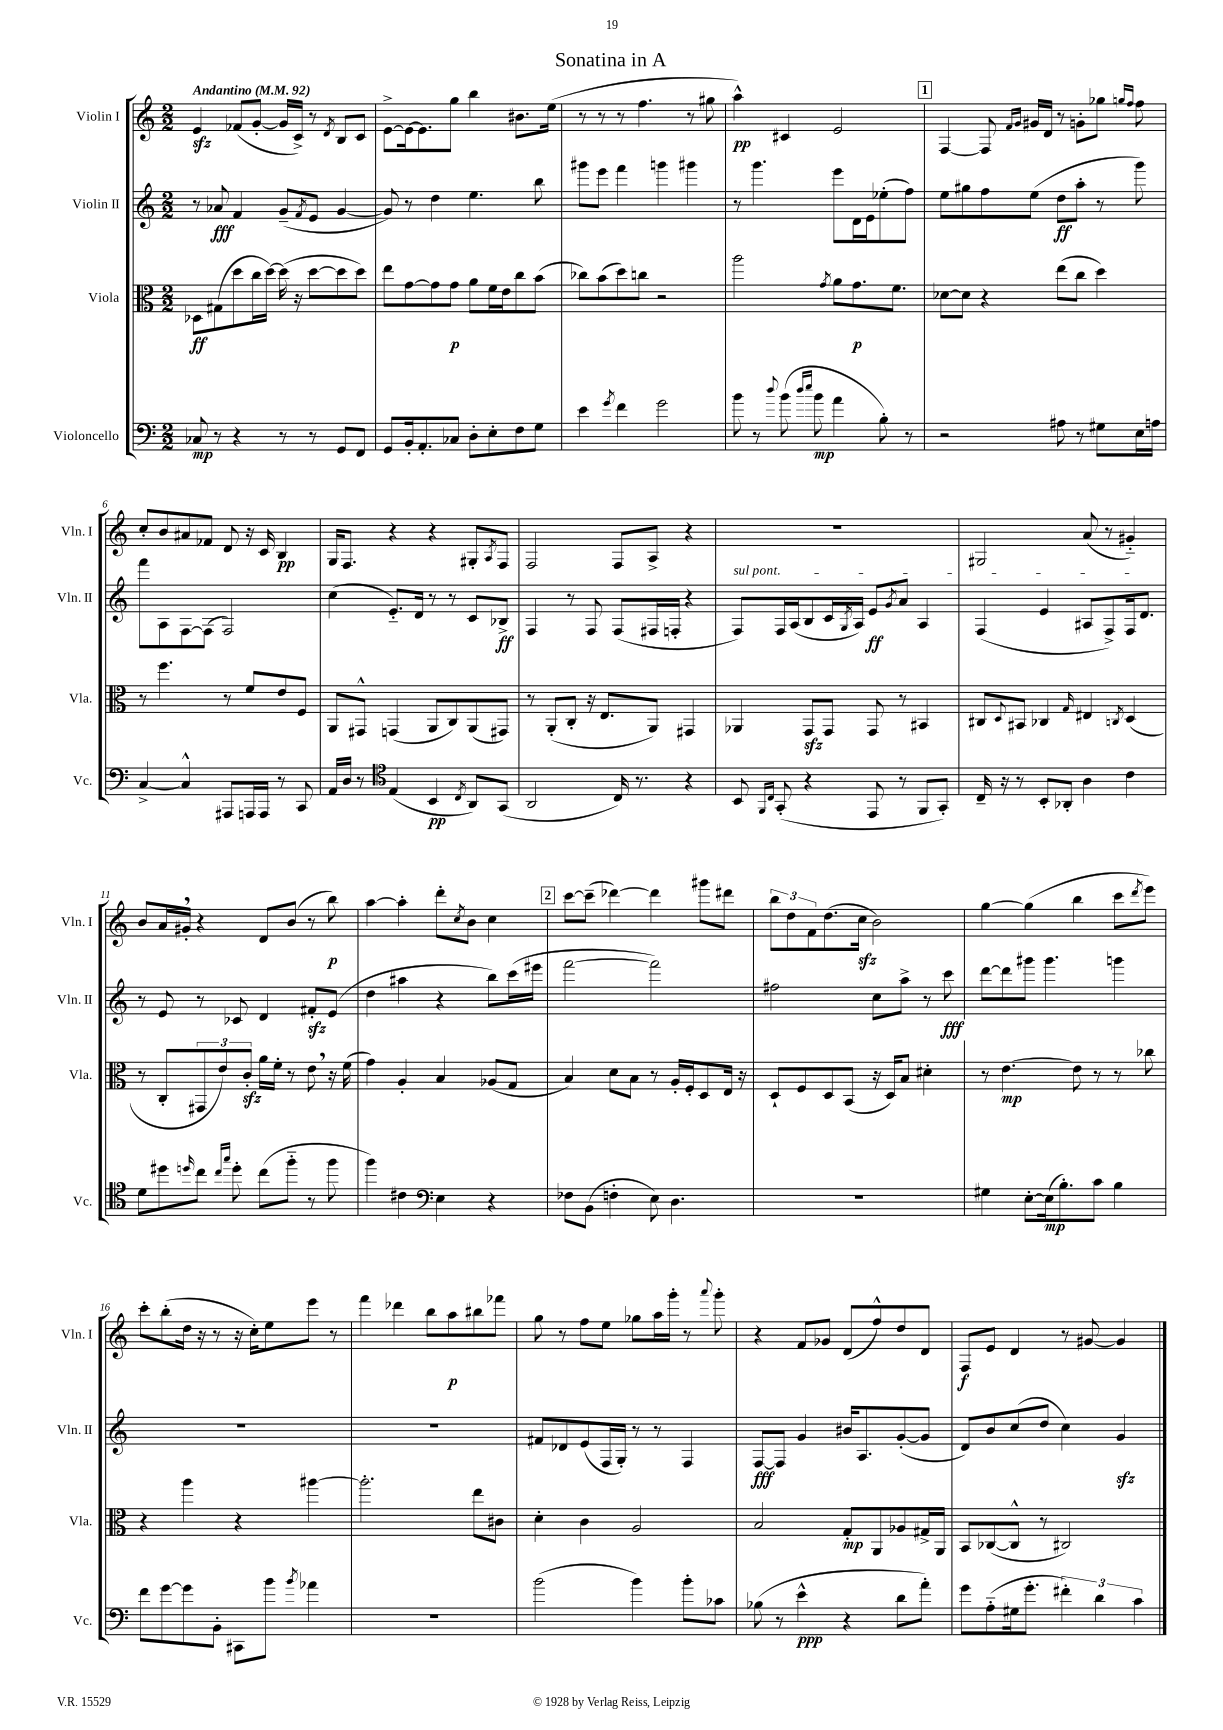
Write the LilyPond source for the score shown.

\header { title = "Sonatina in A" }
<<
\new StaffGroup <<
\new Staff = "s0" \with { instrumentName = "Violin I" shortInstrumentName = "Vln. I" } {
    \clef treble \key c \major \numericTimeSignature \time 2/2 \tempo "Andantino" 4 = 92
    e'4\sfz fes'8( g'8~-. g'16 c'16->) r8 \acciaccatura { d'8 } b8 c'8 |
    e'8~-> e'16~ e'8. g''8 b''4 bis'8. e''16( |
    r8 r8 r8 f''4. r8 gis''8 |
    a''4-^\pp) cis'4 e'2 |
    \mark \markup { \box "1" } f4~ f8 \grace { f'16 g'16 } gis'16 d'16 r8 g'8-. ges''8 \grace { g''16 f''16 } f''8 |
    c''8-. b'8 ais'8 fes'8 d'8 r16 c'16 b4\pp |
    g16 f8. r4 r4 gis8-. \acciaccatura { a8 } f8 |
    f2 f8 a8-> r4 |
    R1 |
    gis2 a'8( r8 gis'4-_) |
    b'8 a'16 gis'16-. \breathe r4 d'8 b'8( r8 b''8\p) |
    a''4~ a''4-. d'''8-. \acciaccatura { c''8 } b'8 c''4 |
    \mark \markup { \box "2" } c'''8~ c'''8--( des'''4~) des'''4 gis'''8 dis'''8 |
    \tuplet 3/2 { b''8 d''8 f'8 } d''8.( c''16\sfz b'2) |
    g''4~ g''4( b''4 c'''8 \acciaccatura { d'''8 } e'''8) |
    c'''8-. b''8-.( d''16 r16 r8 r16 c''16-.) e''8 e'''8 r8 |
    f'''4 des'''4 b''8 a''8\p bis''8 fes'''8 |
    g''8 r8 f''8 e''8 ges''8 a''16 g'''16-. r8 \appoggiatura { a'''8 } g'''8-. |
    r4 f'8 ges'8 d'8( f''8-^) d''8 d'8 |
    f8\f e'8 d'4 r8 gis'8~ gis'4 \bar "|." |
}
\new Staff = "s1" \with { instrumentName = "Violin II" shortInstrumentName = "Vln. II" } {
    \clef treble \key c \major \numericTimeSignature \time 2/2
    r8 aes'8\fff f'4 g'8--( \acciaccatura { f'8 } e'8 g'4~ |
    g'8) r8 d''4 e''4. b''8 |
    gis'''8 e'''8 f'''4 g'''4 gis'''4 |
    r8 g'''4. e'''8 d'16 e'16 ees''8-.( f''8) |
    \mark \markup { \box "1" } e''8 gis''8 f''8 e''8( d''8\ff a''8-. r8 g'''8) |
    f'''8 a8 f8~ f8( f2) |
    c''4( e'8.-_) d'16 r8 r8 c'8 bes8->\ff |
    f4 r8 f8 f8( fis16 f16-. r4 |
    \once \override TextSpanner.bound-details.left.text = \markup { \italic "sul pont." } f8\startTextSpan) f16 a16( b8 c'16 \acciaccatura { g8 } a16) e'8\ff \acciaccatura { g'8 } a'8 a4 |
    f4( e'4 ais8 f8->) f16 d'8.\stopTextSpan |
    r8 e'8 r8 ces'8 d'4 fis'8-.\sfz e'8( |
    d''4 ais''4 r4 b''8) c'''16( eis'''16 |
    \mark \markup { \box "2" } f'''2~ f'''2) |
    fis''2 c''8 a''8-> r8 c'''8\fff |
    d'''8~ d'''8 gis'''8 gis'''4. g'''4 |
    R1 |
    R1 |
    fis'8 des'8 e'8( f16 g16-.) r8 r8 f4 |
    f8~\fff f8 g'4 bis'16 a8. g'8~-.( g'8 |
    d'8) b'8 c''8( d''8 c''4) g'4\sfz \bar "|." |
}
\new Staff = "s2" \with { instrumentName = "Viola" shortInstrumentName = "Vla." } {
    \clef alto \key c \major \numericTimeSignature \time 2/2
    des8\ff gis8( d''8 c''16 d''16~) d''16( r16 d''8~ d''8 d''8) |
    e''8 g'8~ g'8 g'8\p a'8 f'16 e'16 c''8 b'8( |
    ces''8) b'8( d''8) c''8 r2 |
    a''2 \acciaccatura { g'8 } a'8 g'8.\p f'8. |
    \mark \markup { \box "1" } des'8~ des'8 r4 e''8( c''8 d''4) |
    r8 f''4. r8 f'8 e'8 f8 |
    a,8 gis,8-^ g,4( a,8 c8) a,8( gis,8) |
    r8 a,8-.( c8-. r16 e8. a,8) gis,4 |
    aes,4 g,8\sfz g,8 g,8 r8 bis,4 |
    cis8 \appoggiatura { d8 } bis,8 ces4 \grace { g16 } eis4 \acciaccatura { c8 } d4( |
    r8 c8-. \tuplet 3/2 { gis,8 e'8) c'8-.\sfz } a'16 f'16-. r8 e'8 \breathe r16 f'16( |
    g'4) a4-. b4 aes8( g8 |
    \mark \markup { \box "2" } b4) d'8 b8 r8 a16-. f16-. d8 e16 r16 |
    d8-! f8 d8 b,8( r16 d16) b8 dis'4-. |
    r8 e'4.~\mp e'8 r8 r8 ces''8 |
    r4 a''4 r4 ais''4~ |
    ais''2.-. e''8 cis'8 |
    d'4-. c'4 a2 |
    b2 g8-.\mp a,8 aes8 gis16-> a,16 |
    b,8 ces8~( ces8-^ r8 cis2) \bar "|." |
}
\new Staff = "s3" \with { instrumentName = "Violoncello" shortInstrumentName = "Vc." } {
    \clef bass \key c \major \numericTimeSignature \time 2/2
    ces8\mp r8 r4 r8 r8 g,8 f,8 |
    g,8 b,16-. a,8.-. ces8 d8-. e8-. f8 g8 |
    e'4 \acciaccatura { g'8 } f'4 g'2 |
    b'8 r8 \appoggiatura { d''8 } b'8( \grace { d''16 e''16 } b'8\mp a'4 b8-.) r8 |
    \mark \markup { \box "1" } r2 ais8 r8 gis8 e16 a16 |
    c4~-> c4-^ ais,,8 a,,16 a,,16 r8 c,8 |
    a,16 d16 r8 \clef tenor e4( b,4\pp \acciaccatura { c8 } a,8) g,8( |
    a,2 c16) r8. r4 |
    b,8 \grace { f,16 c16 } g,8-.( r4 e,8 r8 f,8 g,8-.) |
    c16-- r16 r8 b,8-. aes,8-. a4 c'4 |
    d'8 dis''8 \grace { d''16 } c''8 \grace { c''16 g''16 } d''8-. c''8( f''8-_ r8 f''8 |
    f''4) cis'4 \clef bass e4 r4 |
    \mark \markup { \box "2" } fes8 b,8( f4-. e8) d4. |
    R1 |
    gis4 e8~-. e16\mp( b8.-.) c'8 b4 |
    f'8 g'8~ g'8 b,8-. cis,8 b'8 \acciaccatura { b'8 } aes'4 |
    R1 |
    b'2( b'4) b'8-. ces'8 |
    bes8( r8 e'4-^\ppp r4 d'8 a'8-.) |
    g'8 a8-_( gis16 g'8.-. \tuplet 3/2 { fis'4-.) d'4 c'4 } \bar "|." |
}
>>
>>
